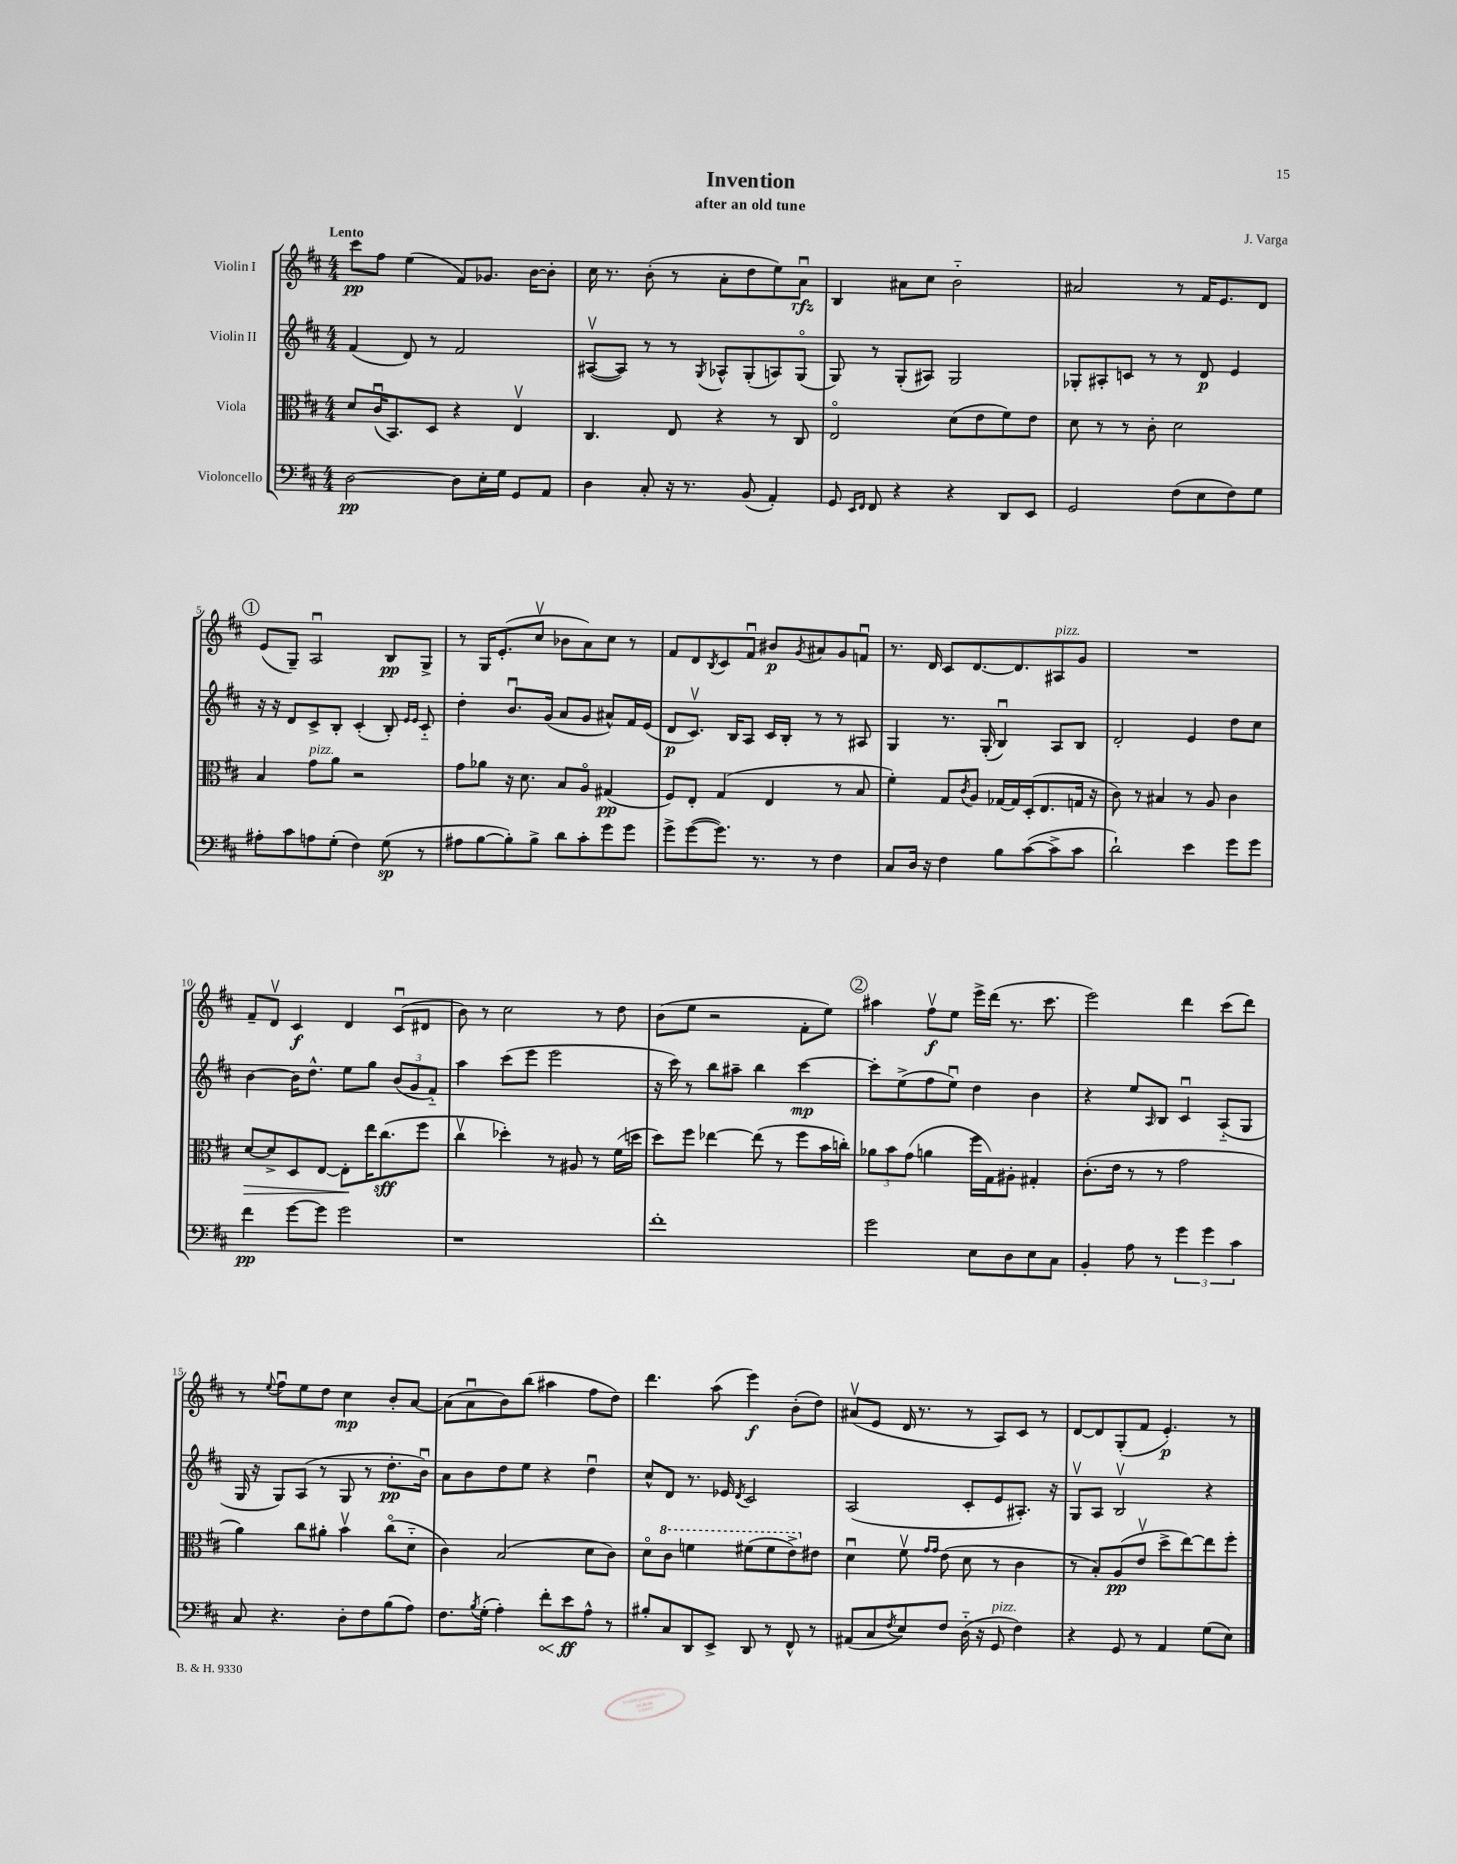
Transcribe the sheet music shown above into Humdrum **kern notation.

**kern	**dynam	**kern	**dynam	**kern	**dynam	**kern	**dynam
*part4	*part4	*part3	*part3	*part2	*part2	*part1	*part1
*staff4	*staff4	*staff3	*staff3	*staff2	*staff2	*staff1	*staff1
*I"Violoncello	*	*I"Viola	*	*I"Violin II	*	*I"Violin I	*
*clefF4	*	*clefC3	*	*clefG2	*	*clefG2	*
*k[f#c#]	*	*k[f#c#]	*	*k[f#c#]	*	*k[f#c#]	*
*M4/4	*	*M4/4	*	*M4/4	*	*M4/4	*
=1	=1	=1	=1	=1	=1	=1	=1
!	!	!	!	!	!	!LO:TX:a:B:t=Lento	!
[2D\	pp	8d/L	.	(4f#/	.	8ccc#\L	pp
.	.	(16c#u/K	.	.	.	8ff#\J	.
.	.	8.BB/)	.	.	.	.	.
.	.	.	.	8d/)	.	(4ee\	.
.	.	8D/J	.	8r	.	.	.
8D\L]	.	4r	.	2f#/	.	8f#/L)	.
16E'\L	.	.	.	.	.	8.g-X/J	.
16G\JJ	.	.	.	.	.	.	.
8GG/L	.	4Ev/	.	.	.	.	.
.	.	.	.	.	.	[16b\KL	.
8AA/J	.	.	.	.	.	8b'\J]	.
=2	=2	=2	=2	=2	=2	=2	=2
4D\	.	4.C#/	.	([8A#Xv/L	.	16cc#\	.
.	.	.	.	.	.	8.r	.
.	.	.	.	8A#/J])	.	.	.
8C#'/	.	.	.	8r	.	(8b'\	.
16r	.	8E/	.	8r	.	8r	.
8.r	.	.	.	.	.	.	.
.	.	.	.	8qG/	.	.	.
.	.	4r	.	8A-X^^/L	.	8a'\L	.
(8BB/	.	.	.	(8G'/	.	8dd\	.
4AA'/)	.	8r	.	8An/)	.	8ee\)	.
.	.	8C#/	.	(8G/J	.	8au\J	rfz
=3	=3	=3	=3	=3	=3	=3	=3
8GG/	.	2E/	.	8G/)	.	4B/	.
16qqEE/LL	.	.	.	.	.	.	.
16qqFF#/JJ	.	.	.	.	.	.	.
8FF#/	.	.	.	8r	.	.	.
4r	.	.	.	(8G'/L	.	8a#X\L	.
.	.	.	.	8A#X/J)	.	8cc#\J	.
4r	.	(8d\L	.	2G/	.	2b\	.
.	.	8e\	.	.	.	.	.
8DD/L	.	8f#\)	.	.	.	.	.
8EE/J	.	8e\J	.	.	.	.	.
=4	=4	=4	=4	=4	=4	=4	=4
2GG/	.	8d\	.	8G-X'/L	.	2a#X/	.
.	.	8r	.	8A#X'/	.	.	.
.	.	8r	.	8cn/J	.	.	.
.	.	8c#'\	.	8r	.	.	.
(8F#\L	.	2d\	.	8r	.	8r	.
8E\	.	.	.	8d/	p	16f#/KL	.
.	.	.	.	.	.	8.e/	.
8F#\)	.	.	.	4e/	.	.	.
8G\J	.	.	.	.	.	8d/J	.
!!LO:LB:g=z
!!LO:REH:place=s1:t=1
=5	=5	=5	=5	=5	=5	=5	=5
8A#X'\L	.	4B/	.	16r	.	(8e/L	.
.	.	.	.	16r	.	.	.
8c#\	.	.	.	8d/L	.	8G~/J)	.
!	!	!LO:TX:a:i:t=pizz.	!	!	!	!	!
8An\	.	8g\L	.	8c#^/	.	2Au/	.
(8G'\J	.	8a\J	.	8B'/J	.	.	.
4F#\)	.	2r	.	(4c#'/	.	.	.
(8G\	sp	.	.	8B'/)	.	8B/L	pp
.	.	.	.	16qqe/LL	.	.	.
.	.	.	.	16qqe/JJ	.	.	.
8r	.	.	.	8c#/	.	8G^/J	.
=6	=6	=6	=6	=6	=6	=6	=6
8A#X\L	.	8g\L	.	4dd'\	.	8r	.
[8B\	.	8a-X\J	.	.	.	16G/KL	.
.	.	.	.	.	.	(8.e'/	.
8B'\])	.	16r	.	8.bu/L	.	.	.
.	.	8.d\	.	.	.	.	.
8B^\J	.	.	.	.	.	8cc#v/J	.
.	.	.	.	(16g/Jk	.	.	.
8d\L	.	8B/L	.	8a/L	.	8b-X\L	.
8c#'\	.	8A/J	.	8g/J	.	8a\)	.
8g\	.	(4G#X/	pp	8a#X^^/L)	.	8cc#\J	.
8g\J	.	.	.	16f#/L	.	8r	.
.	.	.	.	(16e/JJ	.	.	.
=7	=7	=7	=7	=7	=7	=7	=7
8g^\L	.	8F#/L)	.	8d/L	p	8f#/L	.
([8g\	.	8E'/J	.	8.c#v/J)	.	8d/	.
.	.	.	.	.	.	8qB/	.
8.g\J])	.	(4G/	.	.	.	8c#/	.
.	.	.	.	16B/KL	.	.	.
.	.	.	.	8A/J	.	8f#u/J	.
8.r	.	.	.	.	.	.	.
.	.	4E/	.	16c#/LL	.	8b#X/L	p
.	.	.	.	16B'/JJ	.	.	.
.	.	.	.	.	.	8qg/	.
8r	.	.	.	8r	.	8a#X/	.
4F#\	.	8r	.	8r	.	8g/	.
.	.	8B/	.	8A#X/	.	8fnu/J	.
=8	=8	=8	=8	=8	=8	=8	=8
8C#/L	.	4f#'\)	.	4G/	.	8.r	.
16D/Jk	.	.	.	.	.	.	.
16r	.	.	.	.	.	16d/	.
4F#\	.	8G/L	.	8.r	.	8c#/L	.
.	.	8qc#/	.	.	.	.	.
.	.	8A/J	.	.	.	[8.d/	.
.	.	.	.	(16G'/	.	.	.
8B\L	.	[16G-X/LL	.	4Bu/)	.	.	.
.	.	16G-/]	.	.	.	8.d/]	.
([8c#\	.	(16D'/J	.	.	.	.	.
.	.	8.E/	.	.	.	.	.
!	!	!	!	!	!	!LO:TX:a:i:t=pizz.	!
8c#^\]	.	.	.	8A/L	.	8A#X/	.
8c#\J	.	16Gn/Jk	.	8B/J	.	8g/J	.
.	.	16r	.	.	.	.	.
=9	=9	=9	=9	=9	=9	=9	=9
2d`\)	.	8c#\)	.	2d'/	.	1r	.
.	.	8r	.	.	.	.	.
.	.	4B#X/	.	.	.	.	.
4e\	.	8r	.	4e/	.	.	.
.	.	8A/	.	.	.	.	.
8g\L	.	4c#\	.	8dd\L	.	.	.
8g\J	.	.	.	8cc#\J	.	.	.
!!LO:LB:g=z
=10	=10	=10	=10	=10	=10	=10	=10
!	!	!	!LO:HP:b	!	!	!	!
4f#\	pp	[8d/L	>	[4b\	.	8f#~/L	.
.	.	8d^/]	.	.	.	8dv/J	.
[8g\L	.	8D/	.	16b\KL]	.	4c#/	f
.	.	.	.	8.dd^^\J	.	.	.
8g\J]	.	[8E/J	.	.	.	.	.
2g\	.	8E'\L]	.	8ee\L	.	4d/	.
.	.	16ee\K	]	8gg\J	.	.	.
.	.	(8.cc#\	sff	.	.	.	.
.	.	.	.	(12b/L	.	(8c#u/L	.
.	.	.	.	12g/	.	.	.
.	.	8ff#\J	.	.	.	8d#X/J	.
.	.	.	.	12f#/J)	.	.	.
=11	=11	=11	=11	=11	=11	=11	=11
1r	.	4cc#v\	.	4aa\	.	8b\)	.
.	.	.	.	.	.	8r	.
.	.	4dd-X'\)	.	(8ccc#\L	.	2cc#\	.
.	.	.	.	8eee\J	.	.	.
.	.	8r	.	2eee\	.	.	.
.	.	8A#X/	.	.	.	.	.
.	.	8r	.	.	.	8r	.
.	.	(16f#\LL	.	.	.	8dd\	.
.	.	16ddn\JJ	.	.	.	.	.
=12	=12	=12	=12	=12	=12	=12	=12
1f#'	.	8dd\L)	.	16r	.	(8b\L	.
.	.	.	.	16ccc#\)	.	.	.
.	.	8ff#\J	.	8r	.	8ee\J	.
.	.	[4ee-X\	.	8bb\L	.	2r	.
.	.	.	.	8aa#X~\J	.	.	.
.	.	(8ee-\]	.	4bb\	.	.	.
.	.	8r	.	.	.	.	.
.	.	8ff#\L	.	[4ccc#\	mp	8f#'\L	.
.	.	16b\L	.	.	.	8ee\J)	.
.	.	16ccn'\JJ)	.	.	.	.	.
!!LO:REH:place=s1:t=2
=13	=13	=13	=13	=13	=13	=13	=13
2g\	.	12a-X\L	.	8ccc#'\L]	.	4aa#X\	.
.	.	12b\	.	.	.	.	.
.	.	.	.	(8ee^\	.	.	.
.	.	(12g\J	.	.	.	.	.
.	.	4an\	.	8ff#\	.	8ff#v\L	f
.	.	.	.	8eeu\J)	.	8ee\J	.
8E\L	.	16ff#\LL	.	4dd\	.	16eee^\LL	.
.	.	16G\J)	.	.	.	(16ddd\JJ	.
8D\	.	8A#X'\J	.	.	.	8.r	.
8E\	.	4G#X'/	.	4b\	.	.	.
.	.	.	.	.	.	8.ccc#\	.
8C#\J	.	.	.	.	.	.	.
=14	=14	=14	=14	=14	=14	=14	=14
4BB'/	.	(8.c#'\L	.	4r	.	2eee\)	.
.	.	16e\Jk	.	.	.	.	.
8A\	.	8r	.	8ee/L	.	.	.
.	.	.	.	16qqA/	.	.	.
8r	.	8r	.	8B/J	.	.	.
6g\	.	2g\	.	4c#u/	.	4ddd\	.
6g\	.	.	.	.	.	.	.
.	.	.	.	(8A/L	.	(8ccc#\L	.
6c#\	.	.	.	.	.	.	.
.	.	.	.	8G/J	.	8ddd\J)	.
!!LO:LB:g=z
=15	=15	=15	=15	=15	=15	=15	=15
8C#/	.	4a\)	.	16G/	.	8r	.
.	.	.	.	16r	.	.	.
.	.	.	.	.	.	8qqee/	.
4.r	.	.	.	8G/L)	.	8ff#u\L	.
.	.	8cc#\L	.	(8A/J	.	8ee\	.
.	.	8a#X'\J	.	8r	.	8dd\J	.
8D'\L	.	4bv\	.	8G/	.	4cc#\	mp
8F#\	.	.	.	8r	.	.	.
(8B\	.	(8cc#\L	.	8.dd'\L	pp	8b'/L	.
8A\J)	.	8d\J	.	.	.	[8a/J	.
.	.	.	.	16bu\Jk)	.	.	.
=16	=16	=16	=16	=16	=16	=16	=16
8.F#\L	.	4c#\)	.	8a\L	.	(8a\L]	.
.	.	.	.	8b\	.	8au\	.
8qB/	.	.	.	.	.	.	.
(16G'\Jk	.	.	.	.	.	.	.
4A'\)	.	(2B/	.	8dd\	.	8b\)	.
.	.	.	.	8ee\J	.	(8bb\J	.
!	!LO:HP:b	!	!	!	!	!	!
8f#'\L	<	.	.	4r	.	4aa#X\	.
8e\	ff	.	.	.	.	.	.
8A^^\J	[	8d\L	.	4ddu\	.	8ff#\L	.
8r	.	8c#\J)	.	.	.	8dd\J)	.
=17	=17	=17	=17	=17	=17	=17	=17
8B#X'/L	.	8d\L	.	8cc#^^/L	.	4.ddd\	.
*	*	*8va	*	*	*	*	*
8C#/	.	8cc#\J	.	8d/J	.	.	.
8DD/	.	4ffn\	.	8.r	.	.	.
8EE^/J	.	.	.	.	.	(8aa\	.
.	.	.	.	16e-X/	.	.	.
.	.	.	.	8qd/	.	.	.
8DD/	.	(8ff#X\L	.	2c#/	.	4eee\)	f
8r	.	8ff#\	.	.	.	.	.
8FF#^^/	.	8ee^\)	.	.	.	(8b'\L	.
*	*	*X8va	*	*	*	*	*
8r	.	8e#X\J	.	.	.	8dd\J)	.
=18	=18	=18	=18	=18	=18	=18	=18
(8AA#X/L	.	4du\	.	(2A/	.	(8a#Xv/L	.
8C#/	.	.	.	.	.	8e/J	.
8qF#/	.	.	.	.	.	.	.
8E/)	.	8f#v\	.	.	.	16d/	.
.	.	.	.	.	.	8.r	.
.	.	16qqg/LL	.	.	.	.	.
.	.	16qqg/JJ	.	.	.	.	.
8F#/J	.	(8e\	.	.	.	.	.
(16D\	.	8d\	.	8c#'/L	.	8r	.
16r	.	.	.	.	.	.	.
!LO:TX:a:i:t=pizz.	!	!	!	!	!	!	!
8GG/	.	8r	.	8e/	.	8A/L)	.
4F#\)	.	4c#\	.	8.A#X'/J)	.	8c#/J	.
.	.	.	.	.	.	8r	.
.	.	.	.	16r	.	.	.
=19	=19	=19	=19	=19	=19	=19	=19
4r	.	8r	.	8Gv/L	.	[8d/L	.
.	.	8B'/L)	.	8A/J	.	8d/]	.
8GG/	.	(8A/	pp	2Bv/	.	(8G'/	.
8r	.	8ev/J	.	.	.	8f#/J	.
4AA/	.	8dd^\L	.	.	.	4.e'/)	p
.	.	[8ee\)	.	.	.	.	.
(8G\L	.	8ee\]	.	4r	.	.	.
8E\J)	.	8ff#'\J	.	.	.	8r	.
==	==	==	==	==	==	==	==
*-	*-	*-	*-	*-	*-	*-	*-
